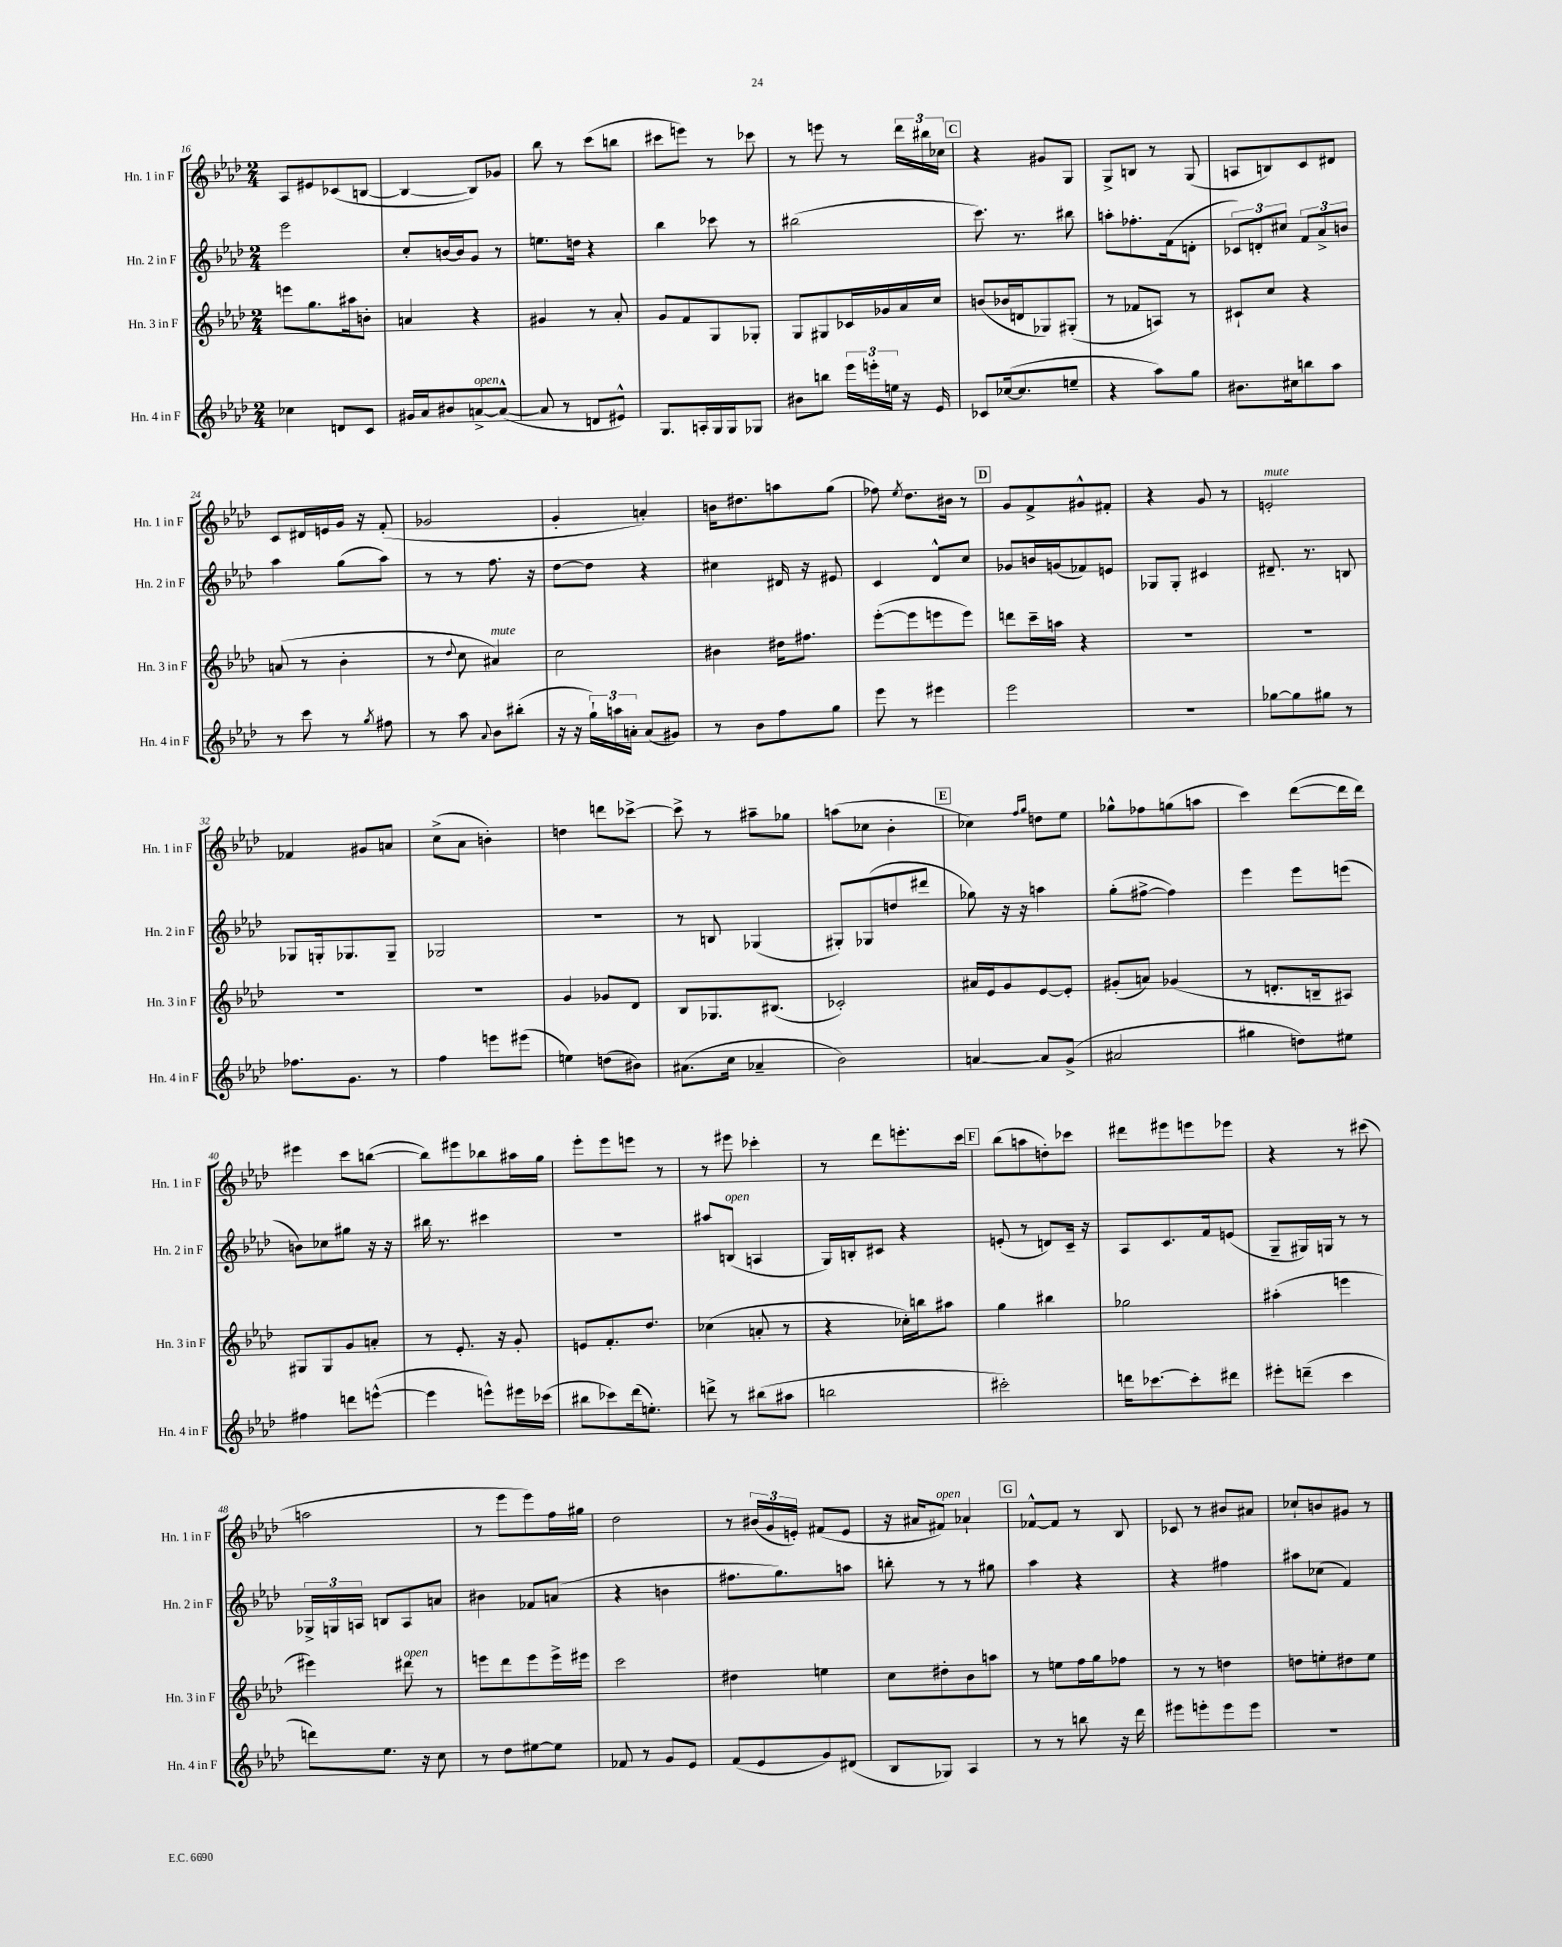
<<
\new StaffGroup <<
\new Staff = "s0" \with { instrumentName = "Hn. 1 in F" shortInstrumentName = "Hn. 1 in F" } {
    \clef treble \key aes \major \numericTimeSignature \time 2/4
    \autoBeamOff aes8[ eis'8 ces'8( b8]~ |
    b4~ b8[) ges'8] |
    bes''8 r8 c'''8[( b''8] |
    cis'''8[ e'''8]) r8 ces'''8 |
    r8 e'''8 r8 \tuplet 3/2 { des'''16[ bis''16 ces''16] } |
    \mark \markup { \box "C" } r4 gis'8[ g8] |
    g8[-> b8] r8 g8( |
    a8[ b8) c'8 dis'8] |
    c'8[ dis'16 e'16 g'16] r16 f'8-.( |
    ges'2 |
    g'4-. a'4-.) |
    b'16[ dis''8. a''8 g''8]( |
    fes''8) \acciaccatura { ees''8 } des''8.[ bis'16] r8 |
    \mark \markup { \box "D" } g'8[ f'8-> gis'8-^ fis'8]-. |
    r4 g'8 r8 |
    e'2-.^\markup { \italic "mute" } |
    fes'4 gis'8[ a'8] |
    c''8[->( aes'8] b'4-.) |
    d''4 d'''8[ ces'''8]~-> |
    ces'''8-> r8 ais''8[-- ges''8] |
    a''8[( ces''8] bes'4-. |
    \mark \markup { \box "E" } ces''4) \grace { f''16[ g''16] } d''8[ ees''8] |
    ges''8[-^ fes''8 g''8( a''8] |
    c'''4) des'''8[~( des'''16 des'''16]) |
    eis'''4 c'''8[ b''8]~( |
    b''8[) eis'''8 bes''8 ais''16 g''16] |
    ees'''8[-. ees'''8 e'''8] r8 |
    r8 eis'''8 ces'''4-. |
    r8 des'''8[ e'''8.-. c'''16] |
    \mark \markup { \box "F" } bes''8[( a''8 d''8-.) ces'''8] |
    dis'''8[ eis'''8 e'''8 ees'''8] |
    r4 r8 cis'''8( |
    a''2 |
    r8 ees'''8[ ees'''8) f''16 gis''16] |
    des''2 |
    r8 \tuplet 3/2 { bis'16[( g'16 e'16]-.) } fis'8[( e'8] |
    r16 ais'16[ fis'8]^\markup { \italic "open" }) aes'4-! |
    \mark \markup { \box "G" } fes'8[~-^ fes'8] r8 bes8 |
    ces'8 r8 bis'8[ ais'8] |
    ces''8[-! b'8 gis'8] r8 \bar "|." |
}
\new Staff = "s1" \with { instrumentName = "Hn. 2 in F" shortInstrumentName = "Hn. 2 in F" } {
    \clef treble \key aes \major \numericTimeSignature \time 2/4
    \autoBeamOff ees'''2 |
    c''8[-. b'16~ b'16 g'8] r8 |
    e''8.[ d''16] r4 |
    bes''4 ces'''8 r8 |
    bis''2( |
    \mark \markup { \box "C" } c'''8.) r8. bis''8 |
    a''8[-. fes''8.-. f'16( d'8]-. |
    \tuplet 3/2 { ces'8[) d'8-. cis''8] } \tuplet 3/2 { f'8[ aes'8-> b'8] } |
    aes''4 g''8[( aes''8]) |
    r8 r8 f''8. r16 |
    des''8[~ des''8] r4 |
    cis''4 dis'16 r16 eis'8 |
    c'4 des'8[-^ c''8] |
    \mark \markup { \box "D" } ges'8[ b'16 g'16( fes'8) e'8] |
    ges8[ ges8]-. cis'4 |
    dis'8.-- r8. b8 |
    ges8[ g16-. ges8. ges8]-- |
    ges2 |
    R2 |
    r8 b8 ges4( |
    gis8[-.) ges8( d''8 dis'''8] |
    \mark \markup { \box "E" } ges''8) r16 r16 a''4 |
    g''8[-.( fis''8]~-> fis''4) |
    ees'''4 ees'''8[ e'''8]( |
    b'8[) ces''8 gis''8] r16 r16 |
    bis''16 r8. cis'''4 |
    R2 |
    ais''8[ b8]^\markup { \italic "open" }( a4 |
    g16[) b16-. cis'8] r4 |
    \mark \markup { \box "F" } e'8-.( r8 d'8[) c'16]-- r16 |
    aes8[ c'8. f'16 e'8]( |
    g8[-- gis16) g16] r8 r8 |
    \tuplet 3/2 { ges16[-> g16 a16] } b8[ a8 a'8] |
    bis'4 fes'8[ a'8]( |
    r4 b'4 |
    fis''8.[ g''8.) a''8] |
    b''8-. r8 r8 gis''8 |
    \mark \markup { \box "G" } aes''4 r4 |
    r4 fis''4 |
    ais''8[ ces''8]( f'4) \bar "|." |
}
\new Staff = "s2" \with { instrumentName = "Hn. 3 in F" shortInstrumentName = "Hn. 3 in F" } {
    \clef treble \key aes \major \numericTimeSignature \time 2/4
    \autoBeamOff e'''8[ g''8. ais''16 b'8]-. |
    a'4 r4 |
    gis'4 r8 aes'8-. |
    g'8[ f'8 g8 ges8]-. |
    g8[ gis8 ces'16 ges'16 aes'16 c''16] |
    \mark \markup { \box "C" } b'8[( bes'16 d'16 ges8) gis8]-.( |
    r8 fes'8[ a8]) r8 |
    cis'8[-! c''8] r4 |
    a'8( r8 bes'4-. |
    r8 \appoggiatura { des''8 } c''8 ais'4^\markup { \italic "mute" }) |
    c''2 |
    bis'4 dis''16[ fis''8.] |
    ees'''8[~-.( ees'''8 e'''8 e'''8]) |
    \mark \markup { \box "D" } d'''8[ c'''16-- a''16] r4 |
    R2 |
    R2 |
    R2 |
    R2 |
    g'4 ges'8[ des'8] |
    bes8[ ges8. bis8.]( |
    ces'2-.) |
    \mark \markup { \box "E" } ais'16[ ees'16 g'8 ees'8~ ees'8]-. |
    gis'8[-.( a'8]) ges'4( |
    r8 d'8.[-. b16-- ais8]) |
    gis8[ gis8 g'8 a'8]-. |
    r8 ees'8.-. r16 g'8-. |
    e'8[ f'8.-. des''8.] |
    ces''4( a'8-. r8 |
    r4 ces''16[-.) b''16 ais''8] |
    \mark \markup { \box "F" } g''4 bis''4 |
    ges''2 |
    ais''4-.( e'''4 |
    eis'''4) dis'''8^\markup { \italic "open" } r8 |
    e'''8[ des'''8 e'''8 e'''16-> eis'''16] |
    c'''2 |
    dis''4 e''4 |
    c''8[ dis''8-. bes'8 a''8] |
    \mark \markup { \box "G" } r8 e''8[ f''16 g''16 fes''8] |
    r8 r8 d''4 |
    d''8[ e''8-. dis''8 e''8] \bar "|." |
}
\new Staff = "s3" \with { instrumentName = "Hn. 4 in F" shortInstrumentName = "Hn. 4 in F" } {
    \clef treble \key aes \major \numericTimeSignature \time 2/4
    \autoBeamOff ces''4 d'8[ c'8] |
    gis'16[ aes'16 bis'8 a'8~->^\markup { \italic "open" } a'8]~-^( |
    a'8 r8 d'8[ eis'8]-^) |
    g8.[ a16-. g16 g16 ges8] |
    bis'8[ b''8] \tuplet 3/2 { ees'''16[ e'''16-. e''16] } r16 ees'16 |
    \mark \markup { \box "C" } ces'8[ ces''16~( ces''8. e''8]-- |
    r4 aes''8[) g''8] |
    bis'8.[ cis''16 b''8 aes''8] |
    r8 c'''8 r8 \acciaccatura { g''8 } fis''8 |
    r8 aes''8 \appoggiatura { aes'8 } bes'8[ bis''8]-.( |
    r16 r16 \tuplet 3/2 { g''16[-!) a''16 a'16]-. } a'8[( gis'8]) |
    r8 bes'8[ f''8 g''8] |
    ees'''8 r8 eis'''4 |
    \mark \markup { \box "D" } ees'''2 |
    R2 |
    ges''8[~ ges''8 gis''8] r8 |
    fes''8.[ g'8.] r8 |
    f''4 e'''8[ eis'''8]( |
    e''4) d''8[( bis'8]) |
    ais'8.[( c''16] aes'4-- |
    bes'2) |
    \mark \markup { \box "E" } a'4~ a'8[ g'8]->( |
    ais'2 |
    gis''4 d''8[) eis''8] |
    fis''4 d'''8[ e'''8]~-^( |
    e'''4 e'''8[-^) eis'''16 ces'''16]( |
    bis''8[ ces'''8) des'''16( e''8.]-.) |
    d'''8-> r8 bis''8[( ais''8] |
    b''2 |
    \mark \markup { \box "F" } cis'''2-.) |
    d'''16[ ces'''8.~ ces'''8-. dis'''8] |
    eis'''8[-. d'''8]--( c'''4 |
    d'''8[) ees''8.] r16 c''8 |
    r8 des''8[ eis''8~ eis''8] |
    fes'8 r8 g'8[ ees'8] |
    f'8[( ees'8 g'8) dis'8]( |
    bes8[ ges8]) aes4 |
    \mark \markup { \box "G" } r8 r8 b''8 r16 des'''16 |
    eis'''8[ e'''8-. e'''8 e'''8] |
    R2 \bar "|." |
}
>>
>>
\layout { \context { \Score currentBarNumber = #16 } }
